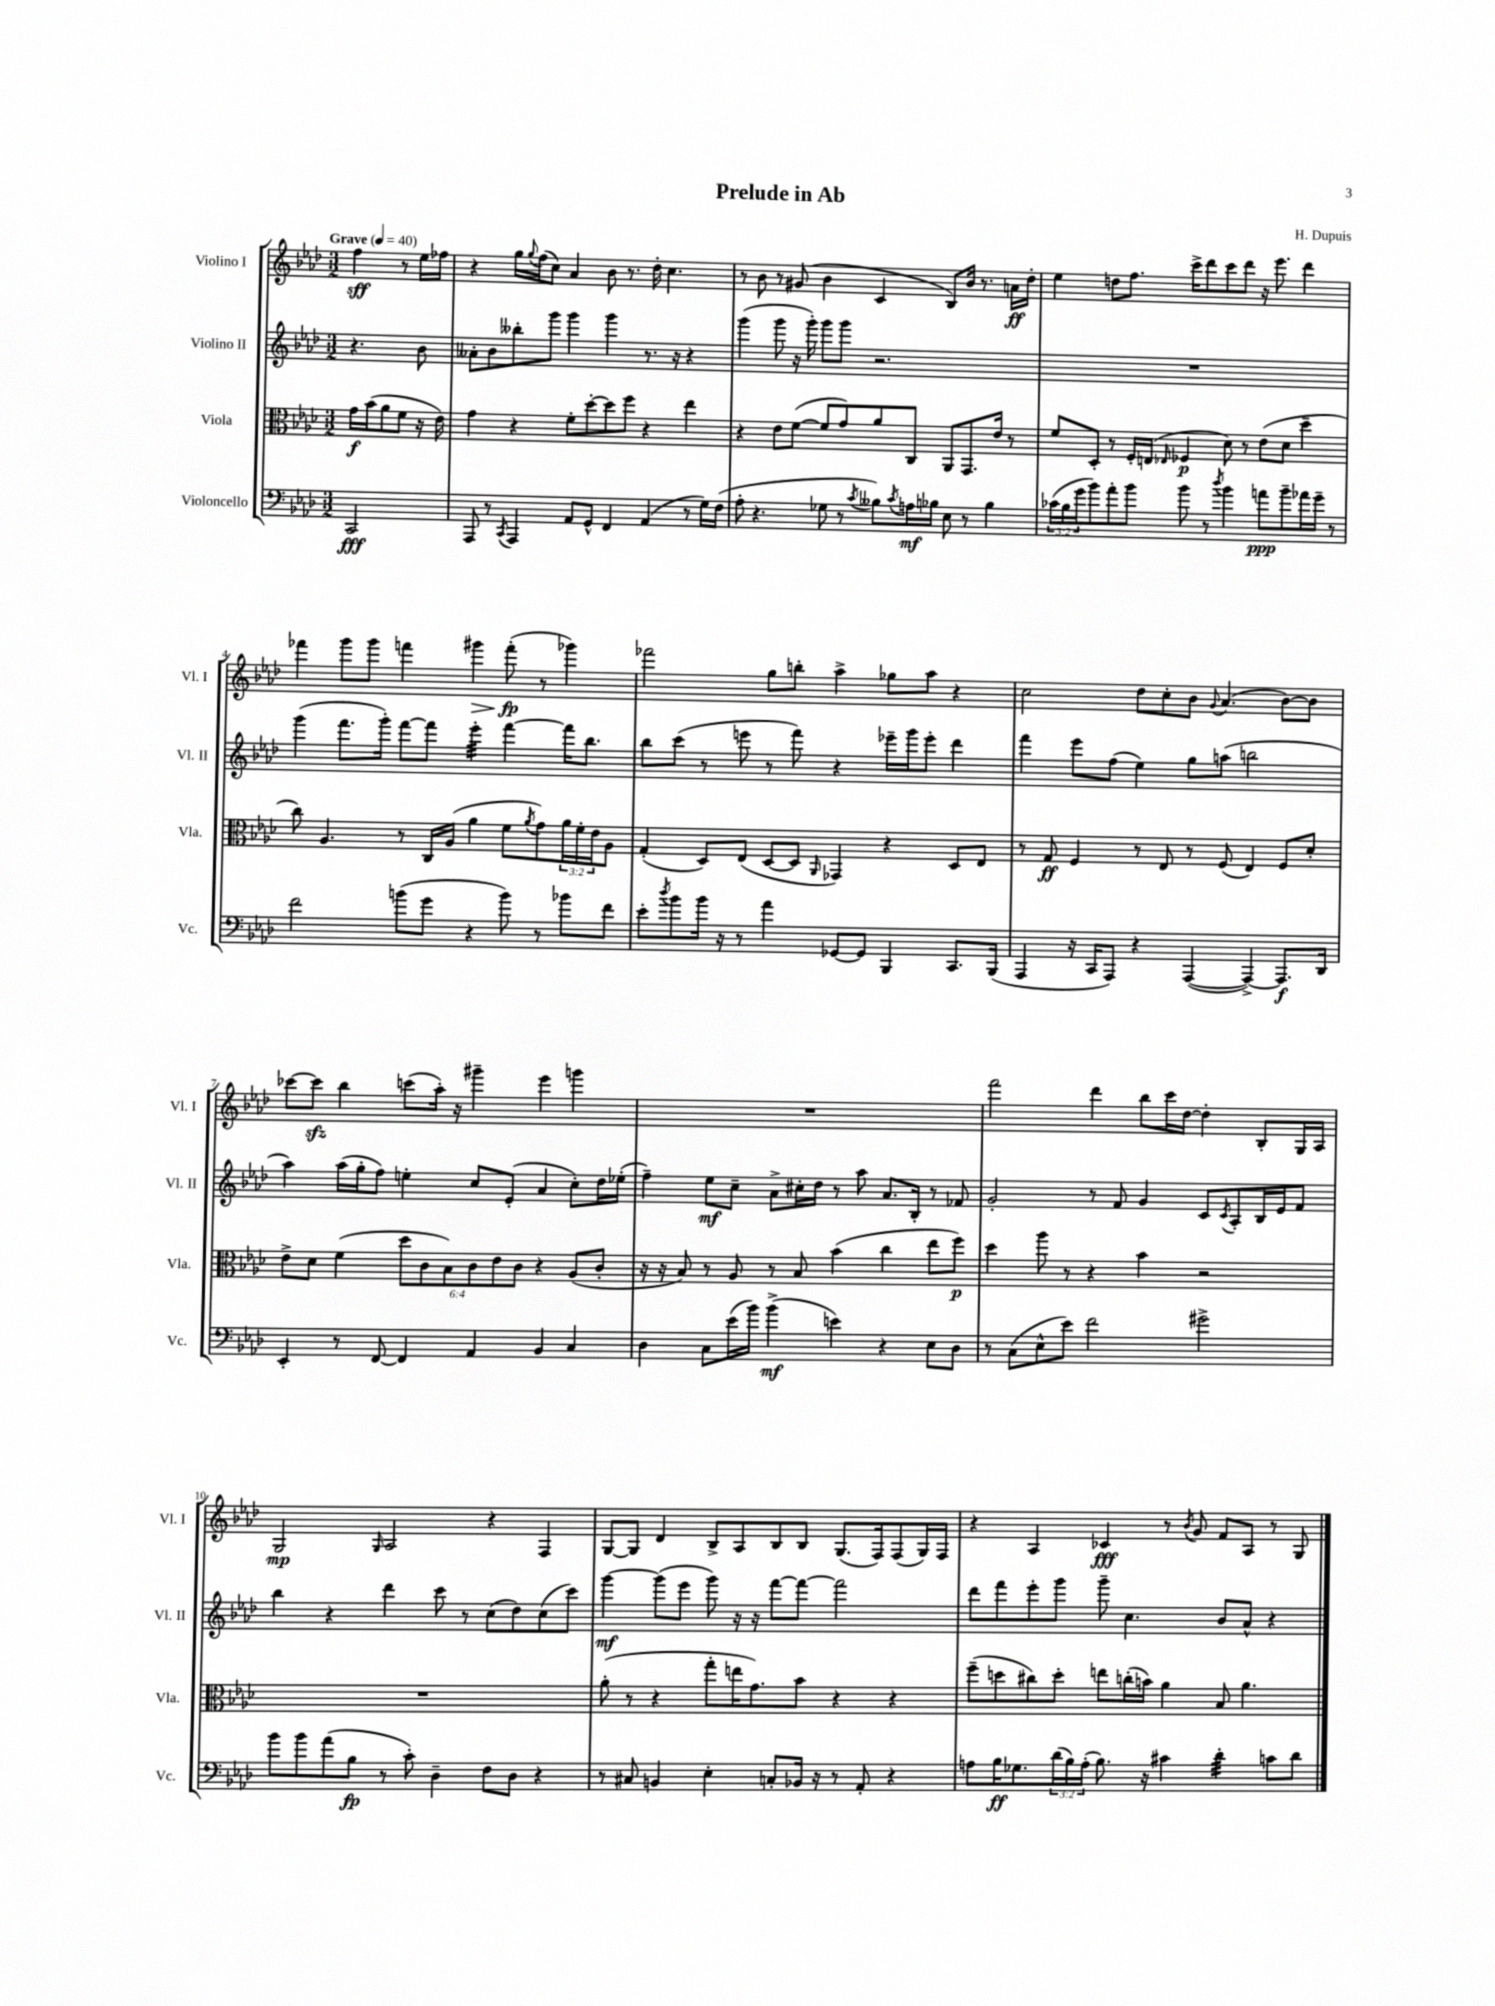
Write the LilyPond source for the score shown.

\header { title = "Prelude in Ab" composer = "H. Dupuis" }
<<
\new StaffGroup <<
\new Staff = "s0" \with { instrumentName = "Violino I" shortInstrumentName = "Vl. I" } {
    \clef treble \key aes \major \numericTimeSignature \time 3/2 \partial 2 \tempo "Grave" 4 = 40
    f''4\sff r8 ees''16 fes''16 |
    r4 g''16 \appoggiatura { g''8 } f''16( c''8) aes'4 bes'8 r8. des''16-. c''4. |
    r8 bes'8 r8 gis'8( bes'4 c'4 bes8) bes'16 r8. a'16\ff des''16-. |
    ees''4 d''8 f''8. c'''16-> des'''8 c'''8 des'''8 r16 ees'''8. des'''4 |
    fes'''4 g'''8 g'''8 f'''4 gis'''4\> f'''8-.\fp\!( r8 ges'''4) |
    fes'''2 g''8 b''8-. aes''4-> ges''8 aes''8 r4 |
    c''2 des''8 c''8-. bes'8 \appoggiatura { g'8 } aes'4.( bes'8~) bes'8 |
    ces'''8~ ces'''8\sfz bes''4 c'''8( aes''16-.) r16 gis'''4-- ees'''4 g'''4 |
    R1. |
    f'''2 des'''4 bes''8 c'''16 des''16~ des''4-. bes8-. g16 aes16 |
    g2\mp \grace { g16 } aes2 r4 f4 |
    g8~ g8 des'4 bes8-> aes8 bes8 bes8 g8.( f16) f8( g16) f16 |
    r4 aes4 ces'4\fff r8 \acciaccatura { bes'8 } g'8 f'8 aes8 r8 g8 \bar "|." |
}
\new Staff = "s1" \with { instrumentName = "Violino II" shortInstrumentName = "Vl. II" } {
    \clef treble \key aes \major \numericTimeSignature \time 3/2 \partial 2
    r4. bes'8 |
    aeses'8-. bes'8 beses''8-. g'''8 g'''4 g'''4 r8. r16 r4 |
    g'''4( g'''8 r16 g'''16-.) g'''8 g'''8 r2. |
    R1. |
    g'''4( f'''8. g'''16-.) f'''8~ f'''8 ees'''4:32-. f'''4~ f'''16 bes''8. |
    bes''8 c'''8( r8 e'''8 r8 f'''8) r4 ees'''16-- g'''16 ees'''8-. des'''4 |
    f'''4 ees'''8 f''8( ees''4) g''8 a''8( b''2 |
    aes''4) aes''16( g''16-. f''8) e''4-. c''8 ees'8-.( aes'4 c''8-.) des''16 ees''16-.( |
    f''4--) ees''8\mf c''8-- aes'8-> cis''16-. des''16 r8 aes''8 aes'8. bes16-. r8 fes'8 |
    g'2-. r8 f'8 g'4 c'8 \acciaccatura { c'8 } aes8-. bes16 ees'16 f'8 |
    bes''4 r4 des'''4 c'''8 r8 c''8( des''8) c''8( c'''8) |
    g'''4~\mf g'''8( ees'''8 g'''8) r16 r16 f'''8~ f'''8~ f'''2 |
    des'''8 f'''8 ees'''8-. g'''8 g'''8-- c''4. bes'8 aes'8-^ r4 \bar "|." |
}
\new Staff = "s2" \with { instrumentName = "Viola" shortInstrumentName = "Vla." } {
    \clef alto \key aes \major \numericTimeSignature \time 3/2 \override Staff.TupletNumber.text = #tuplet-number::calc-fraction-text \partial 2
    g'16\f bes'16( aes'8 f'8 r16 ees'16) |
    g'4 r4 f'8-. des''8~-. des''8 f''8 r4 ees''4 |
    r4 ees'8 f'8~( f'8 g'8) aes'8 c8 aes,8 g,8. ees'16 r8 |
    f'8 des8-. r8 f16-. e16( \grace { ees16 } fes4\p des'8) r8 ees'8( des'8 des''4-- |
    c''8) aes4. r8 c16 aes16( aes'4 f'8 \acciaccatura { aes'8 } g'8) \tuplet 3/2 { aes'16 f'16-. ees'16 } aes8 |
    g4-.( des8) ees8( des8~ des8 \grace { aes,16 } ges,4) r4 des8 ees8 |
    r8 g8\ff f4 r8 ees8 r8 f8( ees4) f8 des'8-. |
    ees'8-> des'8 f'4( \tuplet 6/4 { des''8 c'8 bes8) c'8 ees'8 c'8 } r4 aes8( c'8-. |
    r16 r16 bes8) r8 aes8 r8 bes8 bes'4( c''4 ees''8 f''8\p) |
    des''4 aes''8 r8 r4 bes'4 r2 |
    R1. |
    aes'8-.( r8 r4 g''8-. e''16 g'8.) bes'8 r4 r4 |
    f''8--( d''8 cis''8) d''8-. e''8 c''16-.( b'16) aes'4 bes8 aes'4. \bar "|." |
}
\new Staff = "s3" \with { instrumentName = "Violoncello" shortInstrumentName = "Vc." } {
    \clef bass \key aes \major \numericTimeSignature \time 3/2 \override Staff.TupletNumber.text = #tuplet-number::calc-fraction-text \partial 2
    c,2\fff |
    aes,,8 r8 \acciaccatura { c,8 } aes,,4 aes,8 g,8-^ f,4 aes,4( r8 g16) f16( |
    aes8-. r4. ges8 r8 \acciaccatura { c'8 } beses8) \acciaccatura { c'8 } a16\mf bes16 ees8 r8 bes4 |
    \tuplet 3/2 { ces'16( bes16 g'16 } bes'8) aes'8-. bes'8 bes'8 r8 \acciaccatura { des''8 } bes'4 a'8\ppp bes'8-- aes'16 g'16-- r8 |
    f'2 b'8( g'8 r4 b'8) r8 bes'8 f'8 |
    ees'8-. \acciaccatura { des''8 } bes'8 bes'16 r16 r8 aes'4 ges,8~ ges,8 bes,,4 c,8. bes,,16( |
    aes,,4 r16 c,16 aes,,8) r4 aes,,4~( aes,,4~->) aes,,8.\f des,16 |
    ees,4-. r8 f,8~ f,4 aes,4 bes,4 c4 |
    des4 c8 ees'16( bes'16) bes'4->\mf( e'4) r4 ees8 des8 |
    r8 c8( ees8-^ ees'8) f'2 gis'2-> |
    bes'8 bes'8 aes'8( bes8\fp r8 c'8-.) des4-- f8 des8 r4 |
    r8 cis8 b,4 ees4-. c8-. bes,16 r16 r8 aes,8-. r4 |
    a8 bes16\ff ges8. \tuplet 3/2 { des'16( bes16) a16-.( } bes8.) r16 cis'4 des'4:32-. c'8 des'8 \bar "|." |
}
>>
>>
